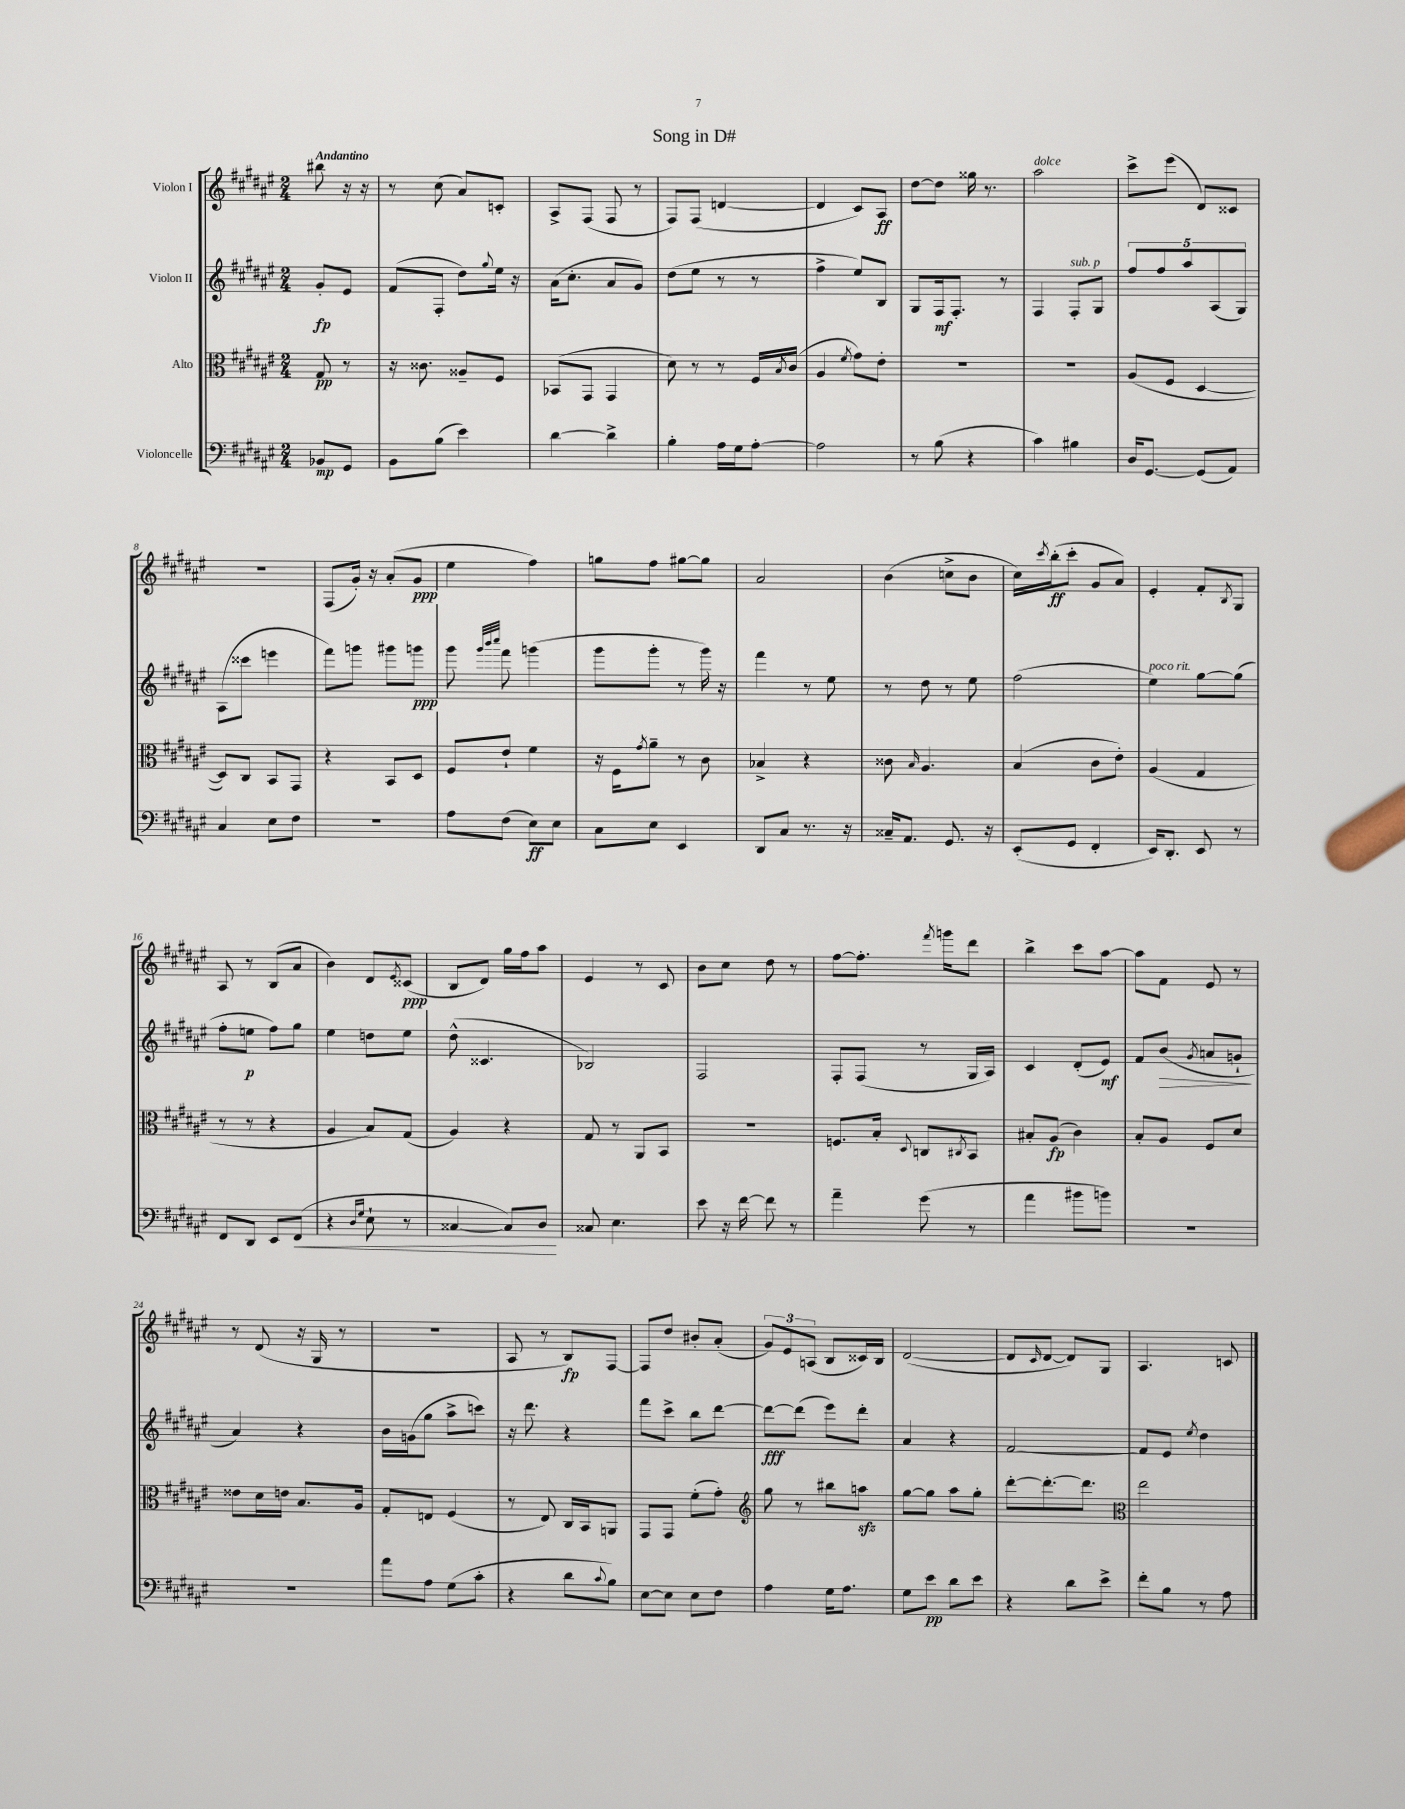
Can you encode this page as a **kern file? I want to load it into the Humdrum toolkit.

**kern	**dynam	**kern	**dynam	**kern	**dynam	**kern	**dynam
*part4	*part4	*part3	*part3	*part2	*part2	*part1	*part1
*staff4	*staff4	*staff3	*staff3	*staff2	*staff2	*staff1	*staff1
*I"Violoncelle	*	*I"Alto	*	*I"Violon II	*	*I"Violon I	*
*clefF4	*	*clefC3	*	*clefG2	*	*clefG2	*
*k[f#c#g#d#a#e#]	*	*k[f#c#g#d#a#e#]	*	*k[f#c#g#d#a#e#]	*	*k[f#c#g#d#a#e#]	*
*M2/4	*	*M2/4	*	*M2/4	*	*M2/4	*
=	=	=	=	=	=	=	=
!	!	!	!	!	!	!LO:TX:a:B:t=Andantino	!
8BB-X/L	mp	8G#/	pp	8g#'/L	fp	8bb#X\	.
8GG#/J	.	8r	.	8e#/J	.	16r	.
.	.	.	.	.	.	16r	.
=1	=1	=1	=1	=1	=1	=1	=1
8BB\L	.	16r	.	(8f#/L	.	8r	.
.	.	8.c##X\	.	.	.	.	.
(8B\J	.	.	.	8F#'/J	.	(8cc#\	.
4e#\)	.	8A##X~/L	.	8dd#\L)	.	8a#/L)	.
.	.	.	.	8qqgg#/	.	.	.
.	.	8F#/J	.	16ee#\Jk	.	8cn'/J	.
.	.	.	.	16r	.	.	.
=2	=2	=2	=2	=2	=2	=2	=2
[4d#\	.	(8BB-X/L	.	(16a#\KL	.	8A#^/L	.
.	.	.	.	8.cc#'\J	.	.	.
.	.	8GG#/J	.	.	.	(8F#/J	.
4d#^\]	.	4GG#/	.	8a#/L	.	8F#/	.
.	.	.	.	8g#/J)	.	8r	.
=3	=3	=3	=3	=3	=3	=3	=3
4B'\	.	8d#\)	.	(8dd#\L	.	8F#/L)	.
.	.	8r	.	8ee#\J	.	(8F#/J	.
16A#\LL	.	8r	.	8r	.	[4dn/	.
16G#\J	.	.	.	.	.	.	.
[8A#'\J	.	16F#/LL	.	8r	.	.	.
.	.	8qB/	.	.	.	.	.
.	.	(16c#/JJ	.	.	.	.	.
=4	=4	=4	=4	=4	=4	=4	=4
2A#\]	.	4A#/	.	4ff#^\	.	4d/]	.
.	.	8qf#/	.	.	.	.	.
.	.	8g#\L)	.	8ee#/L)	.	8c#/L)	.
.	.	8e#'\J	.	8B/J	.	8A#/J	ff
=5	=5	=5	=5	=5	=5	=5	=5
8r	.	2r	.	8G#/L	.	[8dd#\L	.
(8B\	.	.	.	16F#/k	mf	8dd#\J]	.
.	.	.	.	8.F#'/J	.	.	.
4r	.	.	.	.	.	16gg##X\	.
.	.	.	.	.	.	8.r	.
.	.	.	.	8r	.	.	.
=6	=6	=6	=6	=6	=6	=6	=6
!	!	!	!	!	!	!LO:TX:a:i:t=dolce	!
4c#\)	.	2r	.	4F#/	.	2aa#\	.
!	!	!	!	!LO:TX:a:i:t=sub. p	!	!	!
4B#X\	.	.	.	8F#'/L	.	.	.
.	.	.	.	8G#/J	.	.	.
=7	=7	=7	=7	=7	=7	=7	=7
16D#/KL	.	(8A#/L	.	10ff#/L	.	8ccc#^\L	.
[8.GG#/J	.	.	.	.	.	.	.
.	.	.	.	10ff#/	.	.	.
.	.	8F#/J	.	.	.	(8eee#\J	.
.	.	.	.	10aa#/	.	.	.
(8GG#/L]	.	[4D#/	.	.	.	8d#/L)	.
.	.	.	.	(10A#/	.	.	.
8AA#/J)	.	.	.	.	.	8c##X/J	.
.	.	.	.	10G#/J)	.	.	.
!!LO:LB:g=z
=8	=8	=8	=8	=8	=8	=8	=8
4C#/	.	8D#/L])	.	(8A#\L	.	2r	.
.	.	8C#/J	.	8ccc##X\J	.	.	.
8E#\L	.	8BB/L	.	4eeen\	.	.	.
8F#\J	.	8GG#/J	.	.	.	.	.
=9	=9	=9	=9	=9	=9	=9	=9
2r	.	4r	.	8fff#\L)	.	(8F#/L	.
.	.	.	.	8gggn\J	.	16g#'/Jk)	.
.	.	.	.	.	.	16r	.
.	.	8BB/L	.	8ggg#X\L	.	(8a#'/L	.
.	.	8D#/J	.	8gggn\J	ppp	8g#/J	ppp
=10	=10	=10	=10	=10	=10	=10	=10
8A#\L	.	8F#/L	.	8ggg#\	.	4ee#\	.
.	.	.	.	32qqggg#/LLL	.	.	.
.	.	.	.	32qqbbb/	.	.	.
.	.	.	.	32qqcccc#/JJJ	.	.	.
(8F#\J	.	8e#`/J	.	8fff#\	.	.	.
8E#\L)	ff	4f#\	.	(4gggn\	.	4ff#\)	.
8E#\J	.	.	.	.	.	.	.
=11	=11	=11	=11	=11	=11	=11	=11
8C#\L	.	16r	.	8ggg#\L	.	8ggn\L	.
.	.	16F#\KL	.	.	.	.	.
.	.	8qg#/	.	.	.	.	.
8E#\J	.	8a#~\J	.	8ggg#'\J	.	8ff#\J	.
4EE#/	.	8r	.	8r	.	[8gg#X\L	.
.	.	8c#\	.	16ggg#\)	.	8gg#\J]	.
.	.	.	.	16r	.	.	.
=12	=12	=12	=12	=12	=12	=12	=12
8DD#/L	.	4B-X^/	.	4fff#\	.	2a#/	.
8C#/J	.	.	.	.	.	.	.
8.r	.	4r	.	8r	.	.	.
.	.	.	.	8ee#\	.	.	.
16r	.	.	.	.	.	.	.
=13	=13	=13	=13	=13	=13	=13	=13
16C##X~/KL	.	8c##X\	.	8r	.	(4b\	.
8.AA#/J	.	.	.	.	.	.	.
.	.	16qqB/	.	.	.	.	.
.	.	4.A#/	.	8dd#\	.	.	.
8.GG#/	.	.	.	8r	.	8ccn^\L	.
.	.	.	.	8ee#\	.	8b\J	.
16r	.	.	.	.	.	.	.
=14	=14	=14	=14	=14	=14	=14	=14
(8EE#'/L	.	(4B/	.	(2ff#\	.	16cc#\LL)	.
.	.	.	.	.	.	8qccc#/	.
.	.	.	.	.	.	(16bb'\J	ff
8GG#/J	.	.	.	.	.	8ccc#'\J	.
4FF#'/	.	8c#\L	.	.	.	8g#/L	.
.	.	8e#'\J)	.	.	.	8a#/J)	.
=15	=15	=15	=15	=15	=15	=15	=15
!	!	!	!	!LO:TX:a:i:t=poco rit.	!	!	!
16EE#/KL)	.	(4A#/	.	4ee#\)	.	4e#'/	.
8.DD#'/J	.	.	.	.	.	.	.
8EE#/	.	4G#/	.	[8gg#\L	.	8f#'/L	.
.	.	.	.	.	.	8qB/	.
8r	.	.	.	(8gg#\J]	.	8G#/J	.
!!LO:LB:g=z
=16	=16	=16	=16	=16	=16	=16	=16
8FF#/L	.	8r	.	8ff#'\L	.	8A#/	.
8DD#/J	.	8r	.	8een\J	p	8r	.
8EE#/L	.	4r	.	8ff#\L)	.	(8B/L	.
!	!LO:HP:b	!	!	!	!	!	!
(8FF#/J	<	.	.	8gg#\J	.	8a#/J	.
=17	=17	=17	=17	=17	=17	=17	=17
4r	.	4A#/	.	4ee#\	.	4b\)	.
16qqD#/LL	.	.	.	.	.	.	.
16qqG#/JJ	.	.	.	.	.	.	.
8E#`\	.	8B/L)	.	8ddn\L	.	8d#/L	.
.	.	.	.	.	.	8qe#/	.
8r	.	(8G#/J	.	8ee#\J	.	(8c##X/J	ppp
=18	=18	=18	=18	=18	=18	=18	=18
[4C##X/	.	4A#/)	.	(8dd#^^\	.	8B/L	.
.	.	.	.	4.c##X/	.	8d#/J)	.
8C##/L])	.	4r	.	.	.	16gg#\LL	.
.	.	.	.	.	.	16ff#\J	.
8D#/J	.	.	.	.	.	8aa#\J	.
.	[	.	.	.	.	.	.
=19	=19	=19	=19	=19	=19	=19	=19
8C##X/	.	8G#/	.	2B-X/)	.	4e#/	.
4.E#\	.	8r	.	.	.	.	.
.	.	8AA#/L	.	.	.	8r	.
.	.	8BB/J	.	.	.	8c#/	.
=20	=20	=20	=20	=20	=20	=20	=20
8e#\	.	2r	.	2F#/	.	8b\L	.
16r	.	.	.	.	.	8cc#\J	.
[16f#\	.	.	.	.	.	.	.
8f#\]	.	.	.	.	.	8dd#\	.
8r	.	.	.	.	.	8r	.
=21	=21	=21	=21	=21	=21	=21	=21
4a#~\	.	8.Fn/L	.	8F#'/L	.	[8ff#\L	.
.	.	.	.	(8F#/J	.	8.ff#'\J]	.
.	.	16B'/Jk	.	.	.	.	.
.	.	8qqD#/	.	.	.	.	.
(8g#\	.	8Cn/L	.	8r	.	.	.
.	.	.	.	.	.	8qfff#/	.
.	.	.	.	.	.	16gggn\KL	.
.	.	8qC#X/	.	.	.	.	.
8r	.	8BB/J	.	16G#/LL	.	8ddd#\J	.
.	.	.	.	16A#/JJ)	.	.	.
=22	=22	=22	=22	=22	=22	=22	=22
4a#\	.	8B#X'/L	.	4c#/	.	4bb^\	.
.	.	(8A#/J	fp	.	.	.	.
8b#X\L	.	4c#\)	.	(8d#'/L	.	8ccc#\L	.
8bn\J)	.	.	.	8e#/J)	mf	[8aa#\J	.
=23	=23	=23	=23	=23	=23	=23	=23
2r	.	8B'/L	.	8f#/L	.	8aa#\L]	.
!	!	!	!	!	!LO:HP:b	!	!
.	.	8A#/J	.	(8b/J	>	8f#\J	.
.	.	.	.	8qg#/	.	.	.
.	.	8F#/L	.	8an/L	.	8e#/	.
.	.	8d#/J	.	8gn`/J	.	8r	.
.	.	.	.	.	]	.	.
!!LO:LB:g=z
=24	=24	=24	=24	=24	=24	=24	=24
2r	.	8e##X\L	.	4a#/)	.	8r	.
.	.	16d#\L	.	.	.	(8d#/	.
.	.	16en\JJ	.	.	.	.	.
.	.	8.B/L	.	4r	.	16r	.
.	.	.	.	.	.	16G#/	.
.	.	.	.	.	.	8r	.
.	.	16A#/Jk	.	.	.	.	.
=25	=25	=25	=25	=25	=25	=25	=25
8a#\L	.	8G#'/L	.	16b\LL	.	2r	.
.	.	.	.	(16gn\J	.	.	.
8A#\J	.	8En/J	.	8gg#\J	.	.	.
(8G#\L	.	(4F#/	.	8aa#^\L	.	.	.
8c#'\J	.	.	.	8cccn\J)	.	.	.
=26	=26	=26	=26	=26	=26	=26	=26
4r	.	8r	.	16r	.	8A#/	.
.	.	.	.	8.ddd#\	.	.	.
.	.	8E#/)	.	.	.	8r	.
8d#\L	.	16C#/LL	.	4r	.	8B/L)	fp
.	.	16BB/J	.	.	.	.	.
8qqc#/	.	.	.	.	.	.	.
8B\J)	.	8AAn/J	.	.	.	[8F#/J	.
=27	=27	=27	=27	=27	=27	=27	=27
[8E#\L	.	8GG#/L	.	8fff#\L	.	8F#/L]	.
8E#\J]	.	8GG#/J	.	8ccc#^\J	.	8dd#/J	.
8E#\L	.	(8f#'\L	.	8bb\L	.	8b#X'/L	.
8F#\J	.	8g#'\J)	.	[8ddd#\J	.	(8a#'/J	.
=28	=28	=28	=28	=28	=28	=28	=28
*	*	*clefG2	*	*	*	*	*
4A#\	.	8gg#\	.	8ddd#\L_	fff	12g#/L)	.
.	.	.	.	.	.	12e#/	.
.	.	8r	.	(8ddd#\J]	.	.	.
.	.	.	.	.	.	(12An/J	.
16G#\KL	.	8bb#X\L	.	8eee#\L)	.	8B/L	.
8.A#\J	.	.	.	.	.	.	.
.	.	8aanzz\J	.	8ddd#'\J	.	16c##X/L)	.
.	.	.	.	.	.	16B/JJ	.
=29	=29	=29	=29	=29	=29	=29	=29
8G#\L	.	[8gg#\L	.	4a#/	.	([2d#/	.
8e#\J	pp	8gg#\J]	.	.	.	.	.
8d#\L	.	8aa#\L	.	4r	.	.	.
8e#\J	.	8gg#'\J	.	.	.	.	.
=30	=30	=30	=30	=30	=30	=30	=30
4r	.	[8ddd#'\L	.	[2f#/	.	8d#/L]	.
.	.	.	.	.	.	16qqc#/	.
.	.	8.ddd#'\_	.	.	.	[8d#/J	.
8d#\L	.	.	.	.	.	8d#/L])	.
.	.	8.ddd#\J]	.	.	.	.	.
8e#^\J	.	.	.	.	.	8G#/J	.
=31	=31	=31	=31	=31	=31	=31	=31
*	*	*clefC3	*	*	*	*	*
8f#'\L	.	2ee#\	.	8f#/L]	.	4.A#/	.
8B\J	.	.	.	8e#/J	.	.	.
.	.	.	.	8qee#/	.	.	.
8r	.	.	.	4dd#\	.	.	.
8A#\	.	.	.	.	.	8cn/	.
==	==	==	==	==	==	==	==
*-	*-	*-	*-	*-	*-	*-	*-
